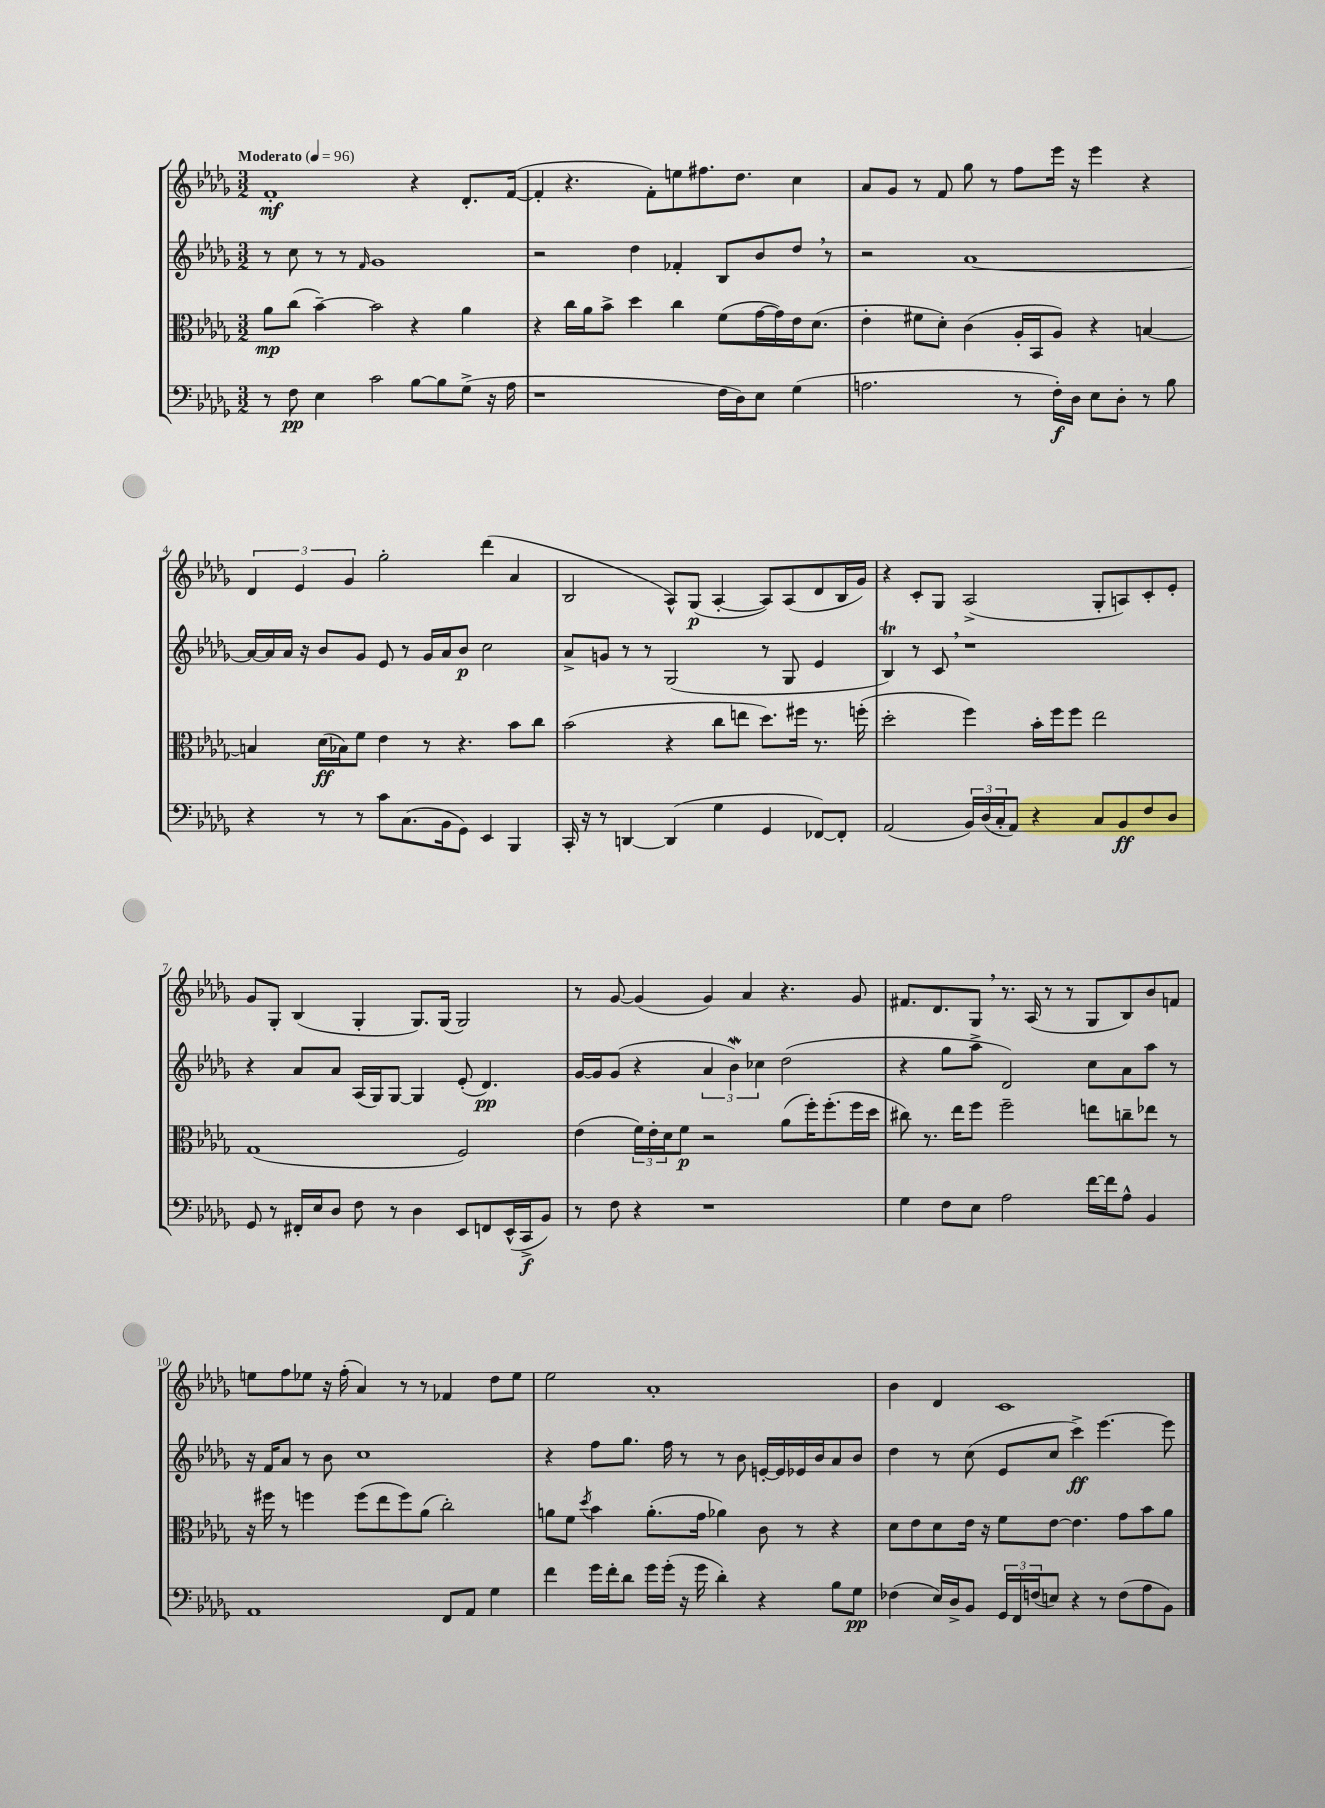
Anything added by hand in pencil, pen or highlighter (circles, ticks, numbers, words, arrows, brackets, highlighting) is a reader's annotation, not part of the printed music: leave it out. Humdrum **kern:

**kern	**kern	**kern	**kern
*staff4	*staff3	*staff2	*staff1
*clefF4	*clefC3	*clefG2	*clefG2
*k[b-e-a-d-g-]	*k[b-e-a-d-g-]	*k[b-e-a-d-g-]	*k[b-e-a-d-g-]
*M3/2	*M3/2	*M3/2	*M3/2
*MM96	*MM96	*MM96	*MM96
8r	8a-	8r	1f'
8F	(8cc	8cc	.
4E-	[4b-~)	8r	.
.	.	8r	.
.	.	16qqf	.
2c	2b-]	1g-	.
[8B-	4r	.	4r
8B-]	.	.	.
(8G-^	4a-	.	8.d-'
16r	.	.	.
16A-	.	.	([16f
=	=	=	=
1r	4r	2r	4f']
.	16cc	.	4.r
.	16a-	.	.
.	8b-^	.	.
.	4dd-	4dd-	.
.	.	.	8f')
.	4cc	4f-'	8ee
.	.	.	8.ff#
16F	(8f	8B-	.
16D-)	.	.	8.dd-
8E-	[16g-	8b-	.
.	16g-])	.	.
(4G-	16e-	8dd-	4cc
.	(8.d-	.	.
.	.	8r	.
=	=	=	=
2.A	4e-'	2r	8a-
.	.	.	8g-
.	8f#	.	8r
.	8d-')	.	8f
.	(4c	[1a-	8gg-
.	.	.	8r
8r	16A-'	.	8ff
.	16BB-	.	.
16F')	8A-)	.	16eee-
16D-	.	.	16r
8E-	4r	.	4eee-
8D-'	.	.	.
8r	[4B	.	4r
8B-	.	.	.
=	=	=	=
4r	4B]	16a-_	6d-
.	.	16a-]	.
.	.	16a-	.
.	.	.	6e-
.	.	16r	.
8r	(16d-	8b-	.
.	16B-)	.	.
.	.	.	6g-
8r	8f	8g-	.
8c	4e-	8e-	2gg-'
(8.C	.	8r	.
.	8r	16g-	.
16BB-	.	16a-	.
8GG-)	4.r	8b-	.
4EE-	.	2cc	(4ddd-
4BBB-	8b-	.	4a-
.	8cc	.	.
=	=	=	=
16CC'	(2b-	8a-^	2B-
16r	.	.	.
8r	.	8g	.
[4DD	.	8r	.
.	.	8r	.
(4DD]	4r	(2G-	8A-^^)
.	.	.	(8G-
4G-	8cc	.	[4A-'
.	8ee	.	.
4GG-	8.dd-)	8r	8A-])
.	.	8G-	(8A-
.	16ff#	.	.
[8FF-)	8.r	4e-	8d-
8FF-']	.	.	16B-
.	(16ff'	.	16g-)
=	=	=	=
(2AA-	2dd-'	4B-)	4r
.	.	8r	8c'
.	.	8c	8G-
24BB-)	4ff)	1r	(2A-^
(24D-	.	.	.
24C'	.	.	.
8AA-)	.	.	.
4r	16b-'	.	.
.	16ff	.	.
.	8ff	.	.
8C	2ee-	.	8G-'
8BB-	.	.	8A)
8F	.	.	8c'
8D-	.	.	8e-'
=	=	=	=
8GG-	(1G-	4r	8g-
8r	.	.	8G-'
16FF#'	.	8a-	(4B-
16E-	.	.	.
8D-	.	8a-	.
8F	.	(16A-	4G-'
.	.	16G-)	.
8r	.	[8G-	.
4D-	.	4G-]	8.G-)
.	.	.	(16G-
8EE-	2F)	(8e-'	2G-)
8FF	.	4.d-)	.
(16EE-^^	.	.	.
16CC^	.	.	.
8BB-)	.	.	.
=	=	=	=
8r	(4e-	[16g-	8r
.	.	16g-]	.
8F	.	(8g-	[8g-
4r	24f)	4r	(4g-]
.	24e-'	.	.
.	24d-	.	.
.	8f	.	.
1r	2r	6a-	4g-)
.	.	6b-)	.
.	.	.	4a-
.	.	6cc-	.
.	(8a-	(2dd-	4.r
.	16ff')	.	.
.	(8.ff'	.	.
.	16ff	.	8g-
.	16dd-	.	.
=	=	=	=
4G-	8cc#)	4r	8.f#
.	8.r	.	.
.	.	.	8.d-
8F	.	8gg-	.
.	16ee-	.	.
8E-	8ff	8aa-^	8G-
2A-	2ff~	2d-)	8.r
.	.	.	(16A-
.	.	.	8r
.	.	.	8r
[16f	8ee	8cc	8G-
16f]	.	.	.
8A-^^	8cc~	8a-	8B-)
4BB-	8ee-	8aa-	8b-
.	8r	8r	8f
=	=	=	=
1AA-	16r	16r	8ee
.	16ff#	16f	.
.	8r	8a-	8ff
.	4ff	8r	8ee-
.	.	8b-	16r
.	.	.	(16ff'
.	(8ff	1cc	4a-)
.	8ee-	.	.
.	8ff)	.	8r
.	(8a-	.	8r
8FF	2cc')	.	4f-
8AA-	.	.	.
4G-	.	.	8dd-
.	.	.	8ee-
=	=	=	=
4f	8a	4r	2ee-
.	8f	.	.
.	8qdd-	.	.
16g-	4b-	8ff	.
16f'	.	.	.
8d-	.	8.gg-	.
16g-	(8.a'	.	1a-'
(16g-'	.	16ff	.
16r	.	8r	.
16g-	16g-	.	.
4d-')	4a-)	8r	.
.	.	8b-	.
4r	8c	[16e'	.
.	.	16e]	.
.	8r	16e-	.
.	.	16b-	.
8B-	4r	8a-	.
8G-	.	8b-	.
=	=	=	=
(4F-	8d-	4dd-	4b-
.	8e-	.	.
16E-)	8d-	8r	4d-
16D-^	.	.	.
8BB-	16e-	(8cc	.
.	16r	.	.
24GG-	8f	8e-	1c
24FF	.	.	.
(24F	.	.	.
8E)	[8e-	8cc	.
4r	4.e-]	4ccc^)	.
8r	.	[4.eee-	.
(8F	8g-	.	.
8A-	8b-	.	.
8BB-)	8a-	8eee-]	.
==	==	==	==
*-	*-	*-	*-
